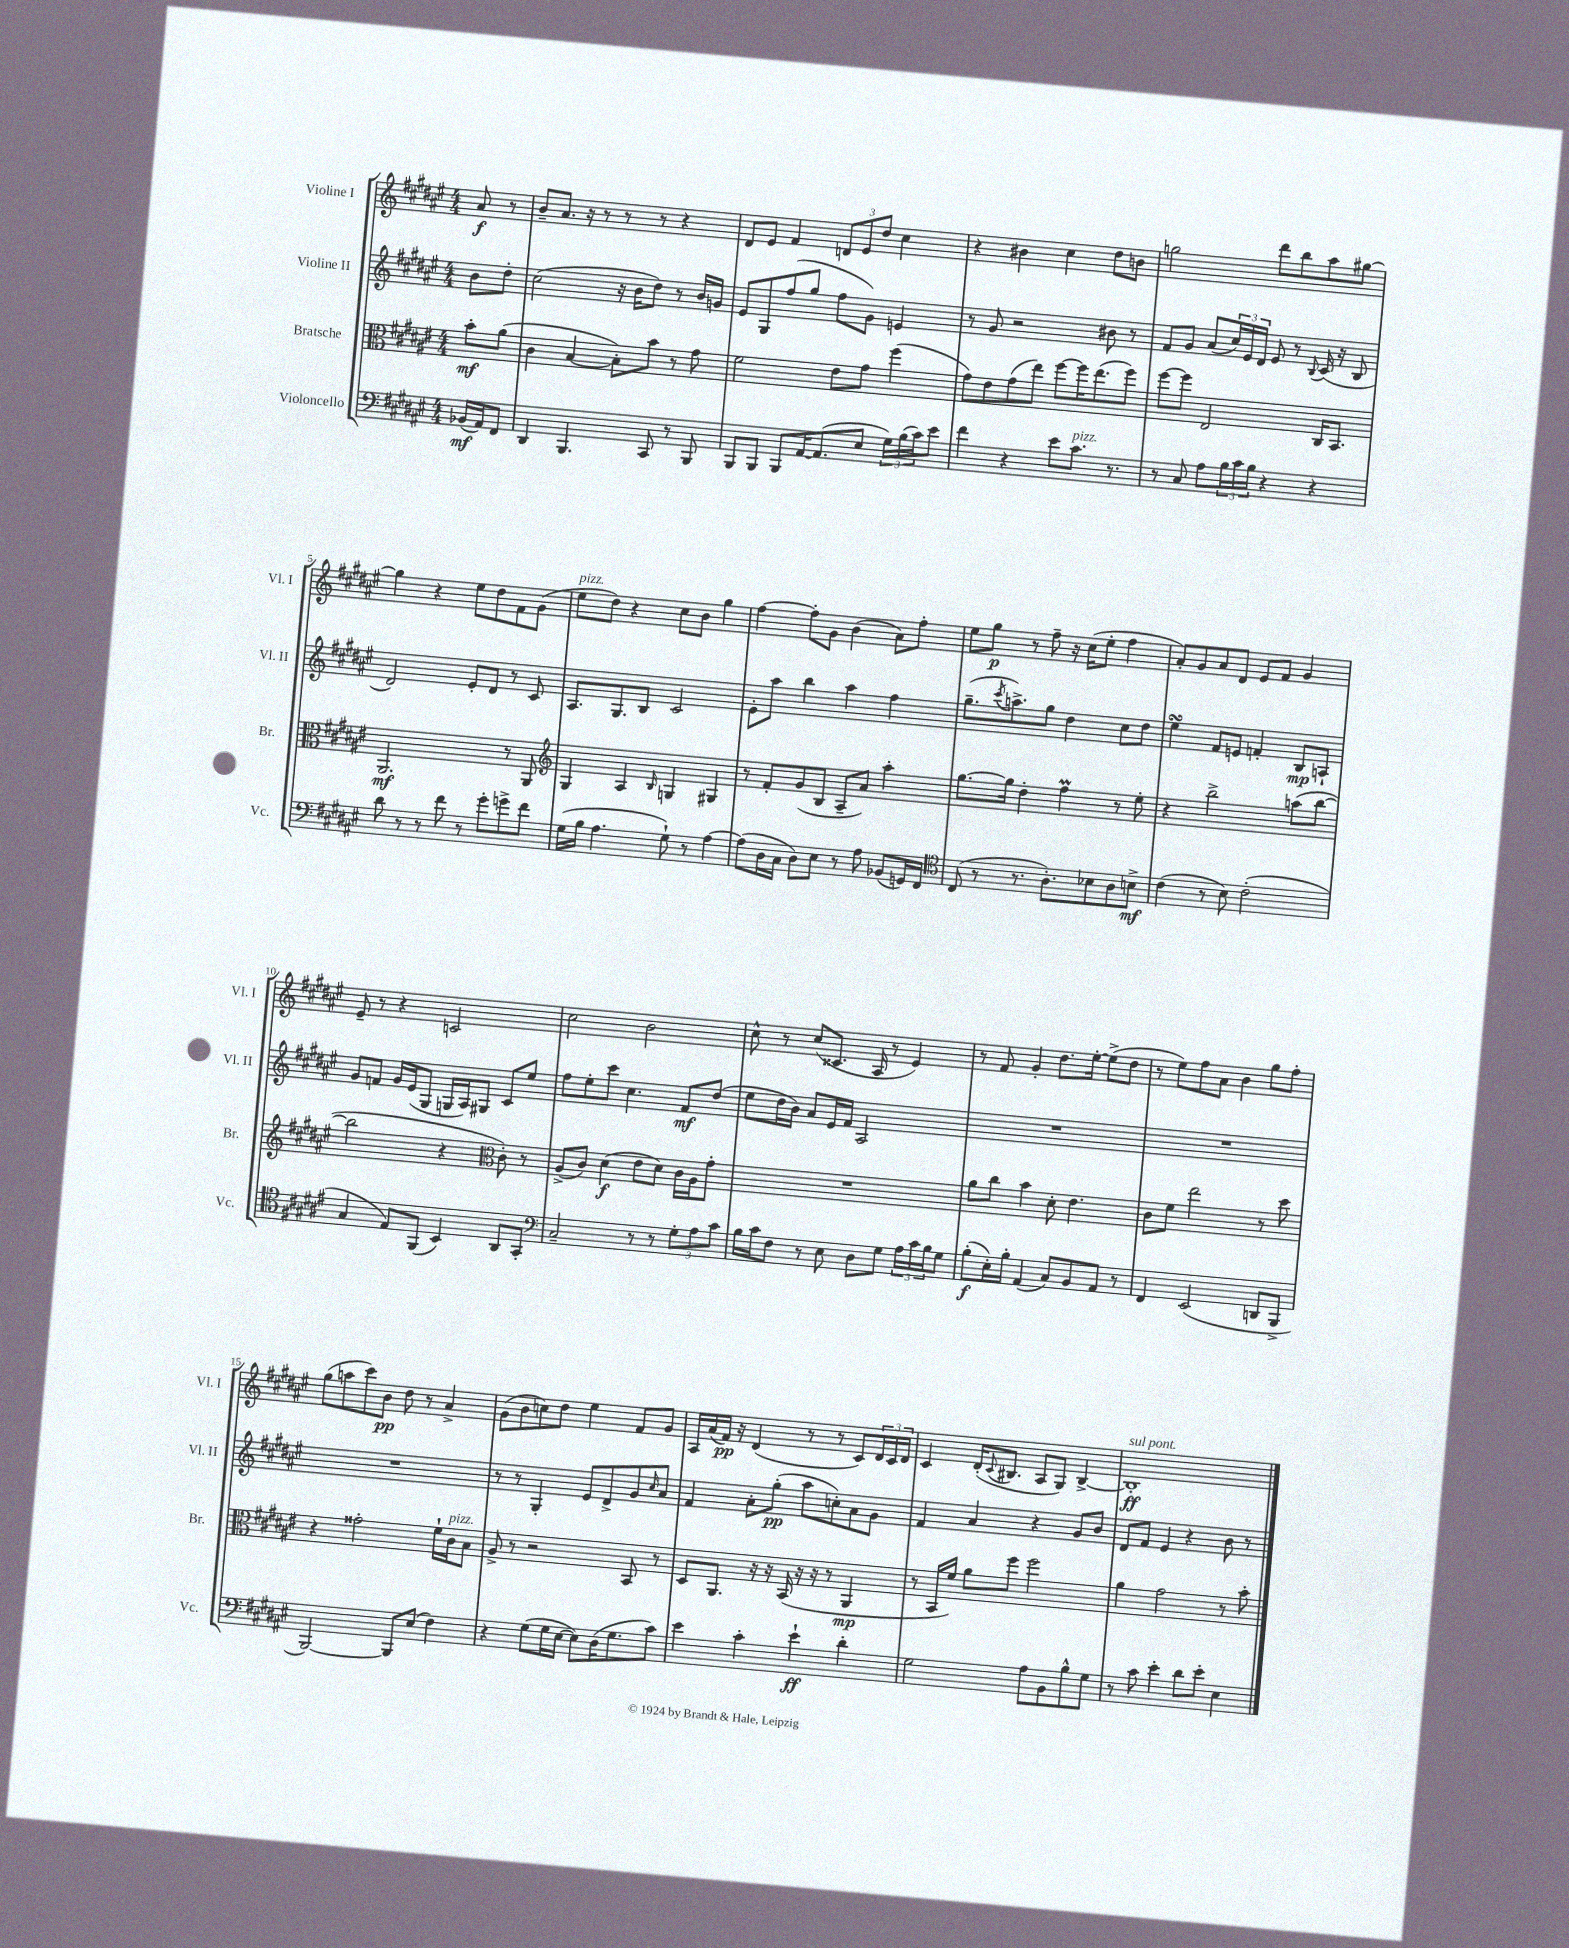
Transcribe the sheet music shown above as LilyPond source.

<<
\new StaffGroup <<
\new Staff = "s0" \with { instrumentName = "Violine I" shortInstrumentName = "Vl. I" } {
    \clef treble \key fis \major \numericTimeSignature \time 4/4 \partial 4
    ais'8\f r8 |
    b'8-- ais'8. r16 r8 r8 r8 r4 |
    dis'8 eis'8 fis'4 \tuplet 3/2 { d'8 eis'8 dis''8 } cis''4 |
    r4 bis'4 cis''4 dis''8 b'8 |
    g''2 dis'''8 b''8 ais''8 gis''8~ |
    gis''4 r4 eis''8 dis''8 fis'8 gis'8( |
    eis''8^\markup { \italic "pizz." } dis''8) r4 cis''8 b'8 gis''4 |
    fis''4~ fis''8-. gis'8 b'4( ais'8) fis''8-. |
    eis''8 gis''8\p r8 fis''8-- r16 cis''16( eis''8-. fis''4 |
    ais'8-.) gis'8 ais'8 dis'8 eis'8 fis'8 gis'4 |
    eis'8-- r8 r4 c'2 |
    cis''2 b'2 |
    cis''8-^ r8 cis''8( cisis'8. ais16 r8 eis'4) |
    r8 fis'8 gis'4-. dis''8. eis''16~-. eis''8->( dis''8 |
    r8 eis''8) fis''8 ais'8 b'4 gis''8 fis''8-. |
    gis''8( a''8 cis'''8) b'8\pp dis''8 r8 ais'4-> |
    gis'8( b'8 c''8) dis''8 eis''4 fis'8 gis'8 |
    ais16 ais'16( fis'16\pp) r16 dis'4( r8 r8 cis'8) \tuplet 3/2 { dis'16 cis'16 dis'16 } |
    cis'4 dis'16-.( \appoggiatura { cis'8 } bis8. ais8 gis8) bis4~-> |
    bis1-.\ff^\markup { \italic "sul pont." } \bar "|." |
}
\new Staff = "s1" \with { instrumentName = "Violine II" shortInstrumentName = "Vl. II" } {
    \clef treble \key fis \major \numericTimeSignature \time 4/4 \partial 4
    b'8 dis''8-. |
    cis''2( r16 b'16 dis''8) r8 b'16 g'16 |
    eis'8 gis8 fis''8( gis''8 fis''8 gis'8) e'4 |
    r8 gis'8 r2 bis'8 r8 |
    fis'8 gis'8 ais'8( \tuplet 3/2 { cis''16) eis'16 dis'16 } eis'8 r8 \appoggiatura { b8 } cis'16( r16 b8 |
    dis'2) eis'8-. dis'8 r8 cis'8 |
    ais8. gis8. b8 cis'2 |
    eis'8-. ais''8 b''4 ais''4 fis''4 |
    gis''8.--( \acciaccatura { cis'''8 } a''8.->) gis''8 dis''4 cis''8 dis''8 |
    eis''4\turn fis'8 e'8 f'4-. b8\mp a8-! |
    gis'8 f'8 gis'16 eis'16( gis8 g16 ais16) gis8 cis'8 eis''8 |
    fis''8 eis''8-. cis'''8 cis''4. fis'8\mf dis''8( |
    eis''8 dis''16 b'16) ais'8 eis'16 fis'16 ais2 |
    R1 |
    R1 |
    R1 |
    r8 r8 gis4-. eis'8 dis'8-> gis'8 \grace { cis''16 } ais'8 |
    fis'4 ais'8-. gis''8-.\pp( ais''8 c''8-.) ais'8 gis'8 |
    fis'4 ais'4 r4 gis'8 b'8 |
    dis'8 fis'8 eis'4 r4 b'8 r8 \bar "|." |
}
\new Staff = "s2" \with { instrumentName = "Bratsche" shortInstrumentName = "Br." } {
    \clef alto \key fis \major \numericTimeSignature \time 4/4 \partial 4
    b'8-.\mf ais'8( |
    cis'4 b4~ b8-.) b'8 r8 gis'8 |
    fis'2 eis'8 gis'8 fis''4( |
    gis'8) eis'8 gis'8( eis''8) fis''8~ fis''16 eis''8.( fis''8) |
    fis''8~ fis''8 eis2 cis16 b,8. |
    ais,2.\mf r8 ais,8 |
    \clef treble gis4 ais4 \grace { b16 } g4 gis4 |
    r8 fis'8-. gis'8( b8 ais8-- ais'8) ais''4-. |
    gis''8.~ gis''16 dis''4-. fis''4\prall r8 eis''8-. |
    r4 b''2-> a''8( b''8~ |
    b''2 r4 \clef alto cis'8-.) r8 |
    ais8->( cis'8) dis'4\f( eis'8 dis'8) cis'16 ais16 gis'8-. |
    R1 |
    ais'8 cis''8 b'4 dis'8-. eis'4. |
    cis'8 fis'8 eis''2 r8 dis''8 |
    r4 gisis'2-. fis'16-! cis'16^\markup { \italic "pizz." } b8 |
    ais8-> r8 r2 b,8 r8 |
    dis8 ais,8. r16 r16 b,16( r16 r16 r8 ais,4\mp |
    r8 b,16 fis'16) ais'8 fis''8 fis''2 |
    ais'4 gis'2 r8 b'8-. \bar "|." |
}
\new Staff = "s3" \with { instrumentName = "Violoncello" shortInstrumentName = "Vc." } {
    \clef bass \key fis \major \numericTimeSignature \time 4/4 \partial 4
    bes,16\mf( ais,16) fis,8 |
    dis,4 b,,4. cis,8 r8 b,,8 |
    b,,8 b,,8 b,,8 ais,16~ ais,8.( eis8 \tuplet 3/2 { gis16) b16( cis'16) } eis'8 |
    fis'4 r4 eis'8 cis'8.^\markup { \italic "pizz." } r8. |
    r8 cis8 ais8 \tuplet 3/2 { b16 cis'16 b16 } r4 r4 |
    dis'8 r8 r8 fis'8 r8 gis'8-. g'8-> fis'8 |
    gis16( b16 ais4. gis8-!) r8 ais4~ |
    ais8( dis16 cis16 dis8) eis8 r8 ais8 bes,8( g,16) fis,16 |
    \clef tenor cis8( r8 r8. ais8.-.) bes8 ais8 b8->\mf |
    cis'4( r8 b8) cis'2-.( |
    gis4 eis8) fis,8( b,4) ais,8 gis,8-. |
    \clef bass cis2-- r8 r8 \tuplet 3/2 { gis8-. ais8 cis'8 } |
    b16 cis'16 fis8 r8 eis8 dis8 gis8 \tuplet 3/2 { ais16 cis'16 b16 } gis8 |
    b8-.\f( eis16-.) b16-. ais,4( cis8) b,8 ais,8 r8 |
    fis,4 eis,2( d,8 b,,8-> |
    b,,2~) b,,8 eis8( fis4) |
    r4 gis8( gis16 eis16~ eis8) dis16( gis8. cis'8) |
    eis'4 cis'4-. eis'4-!\ff dis'4-. |
    gis2 ais8 b,8 b8-^ gis8 |
    r8 cis'8 eis'4-. dis'8 eis'8-. eis4 \bar "|." |
}
>>
>>
